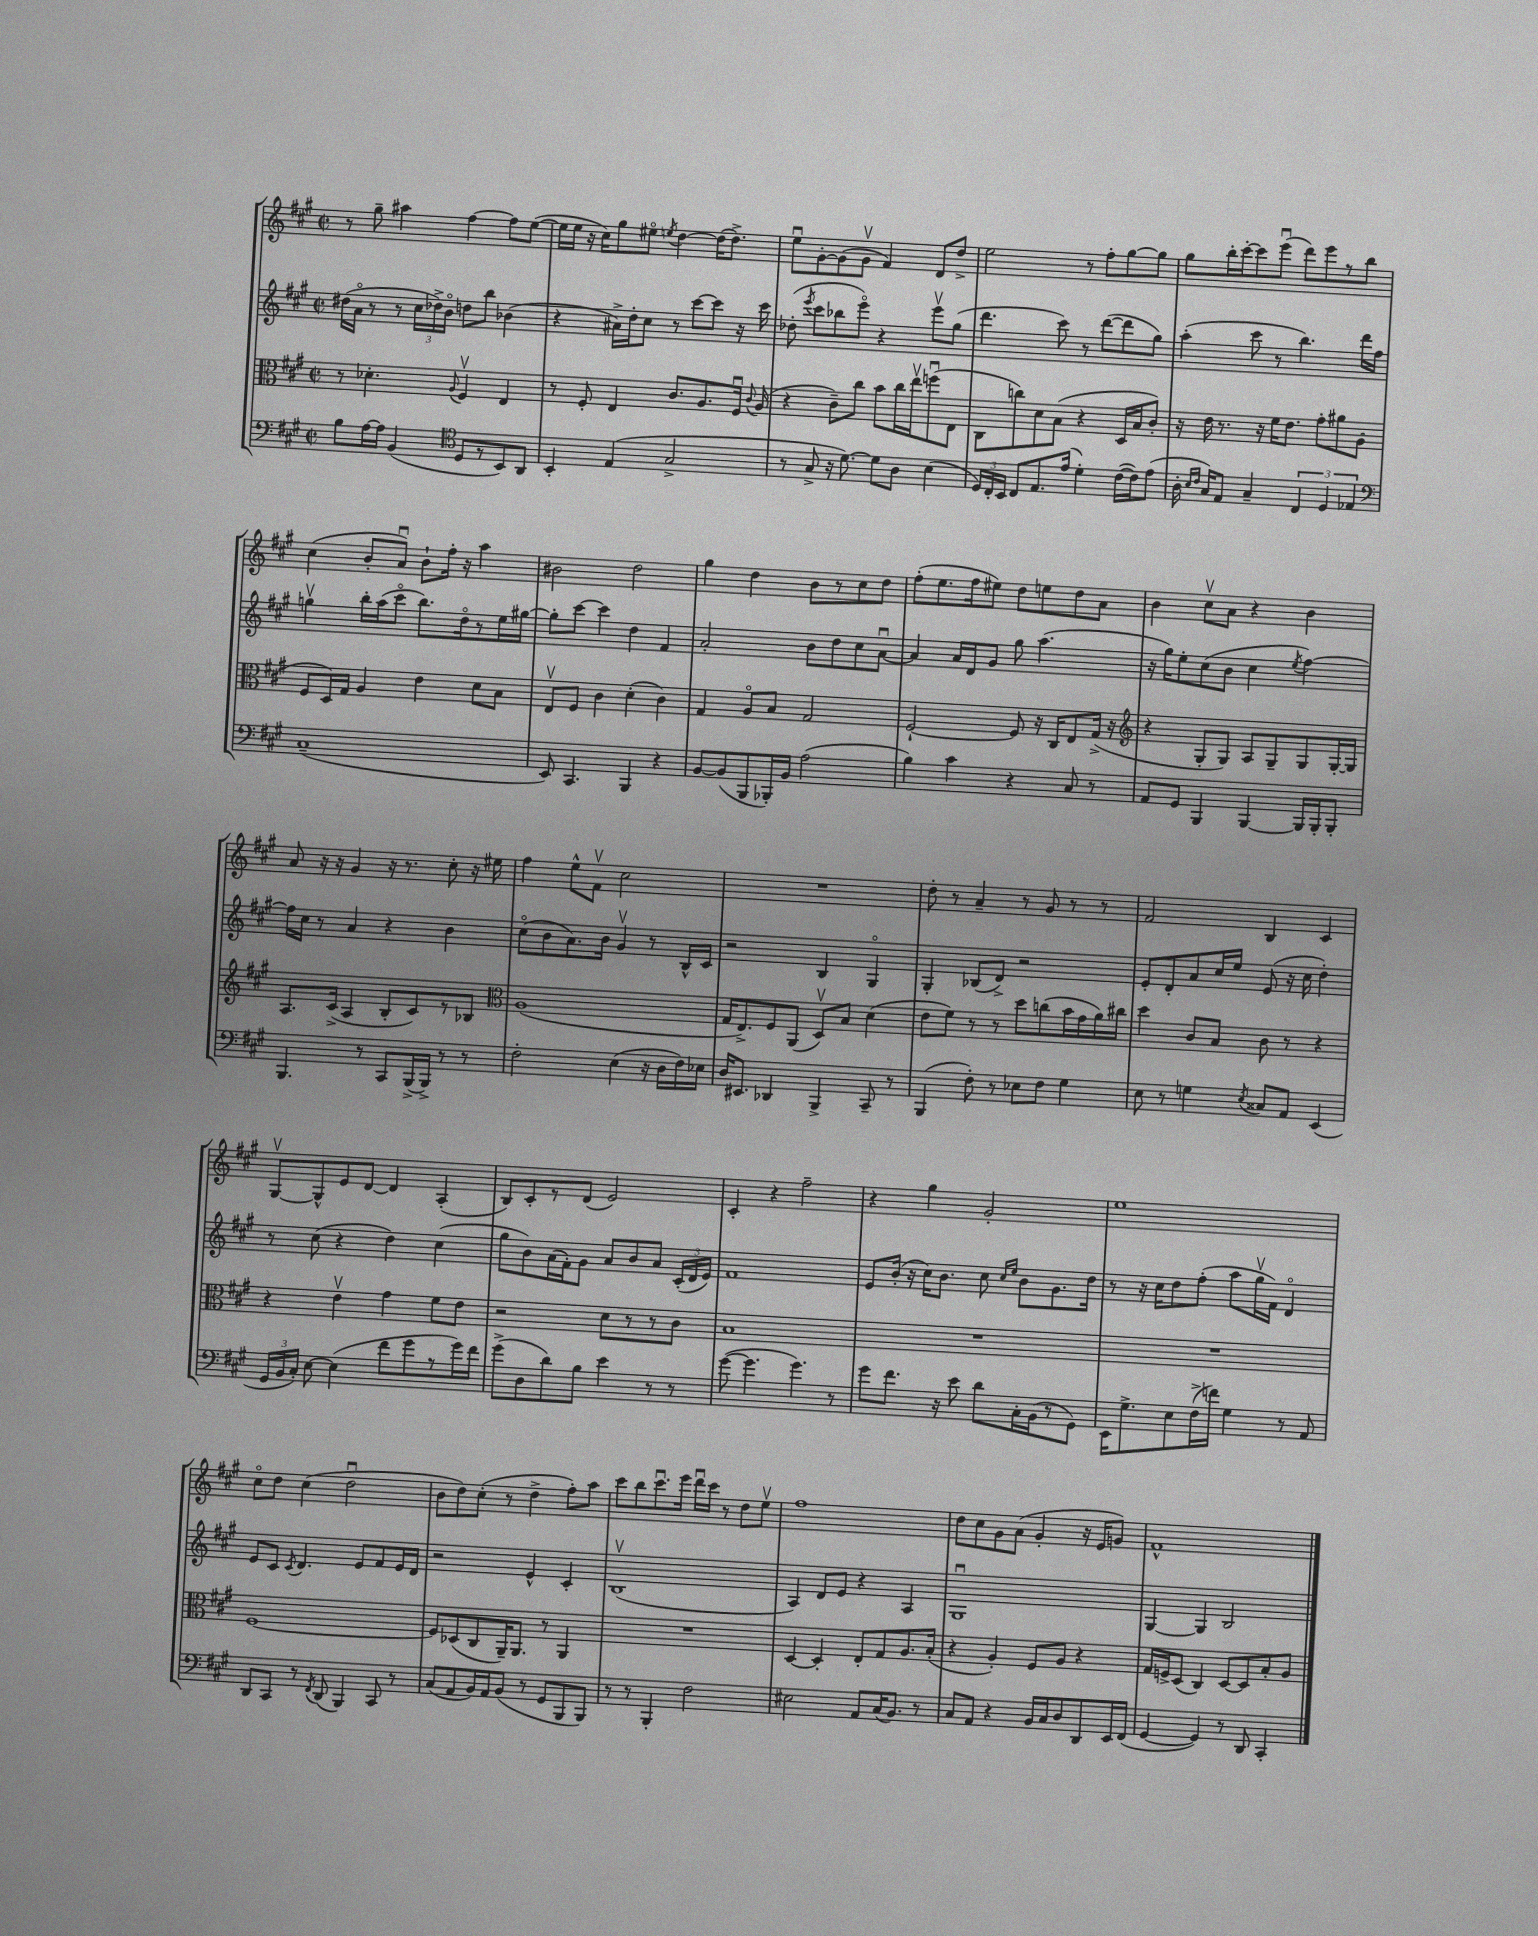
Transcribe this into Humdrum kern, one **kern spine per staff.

**kern	**kern	**kern	**kern
*staff4	*staff3	*staff2	*staff1
*clefF4	*clefC3	*clefG2	*clefG2
*k[f#c#g#]	*k[f#c#g#]	*k[f#c#g#]	*k[f#c#g#]
*M2/2	*M2/2	*M2/2	*M2/2
*met(c|)	*met(c|)	*met(c|)	*met(c|)
8B	8r	(16dd#	8r
.	.	16ao	.
[16A	4.d-'	8r	8gg#~
16A]	.	.	.
(4BB	.	8r	4aa#
.	.	24cc#	.
.	.	24dd-^)	.
.	.	24bo	.
*clefC4	*	*	*
.	8qqA	.	.
8D	4F#v	8dd	[4ff#
8r	.	8bb	.
8BB)	4E	(4b-	8ff#]
8AA	.	.	([8ee
=	=	=	=
4BB'	8r	4r	16ee]
.	.	.	16ee
.	8F#'	.	16r
.	.	.	16cc#)
(4E	4E	16a#^)	8gg#
.	.	16dd'	.
.	.	8cc#	8ee#o
.	.	.	8qee
2G#^	8.c#	8r	[4dd
.	.	[8ccc#	.
.	8.A	.	.
.	.	8ccc#]	(16dd]
.	.	.	8.dd^)
.	16F#u	16r	.
.	8qqc#	.	.
.	(16A	16ccc#	.
=	=	=	=
8r	4r	(8dd-'	8eeu
.	.	8qeee	.
8G#^	.	8ccc#	[8g#'
16r	8c#~)	8bb-	(8g#]
[8.d)	.	.	.
.	8cc#	8eeeo)	8g#v
8d]	8b	4r	4f#)
8A	16cc#	.	.
.	16eev	.	.
(4B	(8ffu	8eeev	8d
.	8E	(8gg#	8dd^
=	=	=	=
24D)	8C#	4.ddd	2ee
24C#'	.	.	.
24BB	.	.	.
8C#	8cc)	.	.
8.E	8d	.	.
.	(8B	8ccc#)	.
(16e	.	.	.
4d')	4r	8r	8r
.	.	([8ddd	8ff#'
([16c#	16D	8ddd]	[8gg#
16c#])	16B	.	.
(8e	8c#')	8gg#)	8gg#]
=	=	=	=
16A'	16r	(4aa'	8gg#
16qqB	.	.	.
16qqc#	.	.	.
16G#)	16e	.	.
8E	8.r	.	16bb'
.	.	.	[16ccc#'
4G#~	.	8ccc#	8ccc#]
.	16r	.	.
.	16f#	8r	(8eeeu
.	8.e	.	.
6C#	.	4.bb)	8ddd)
.	8g#'	.	8eee
6D	.	.	.
.	8a#	.	8r
6E-	.	.	.
.	(8A	16ddd	8bb
.	.	16ff#	.
=	=	=	=
*clefF4	*	*	*
(1C#~	8F#	4ggv	(4cc#
.	16D)	.	.
.	16G#	.	.
.	4A	16bb'	8b'
.	.	(16aa	.
.	.	8ccc#o	8au)
.	4e	8.bb)	8b`
.	.	.	16ff#'
.	.	16ddo	16r
.	8d	8r	4aa
.	8B	16ee	.
.	.	[16gg#	.
=	=	=	=
8EE)	8Ev	8gg#']	2b#
4.CC#	8F#	[8ccc#	.
.	4c#	4ccc#]	.
4BBB	(4d'	4dd	2dd
4r	4c#)	4f#	.
=	=	=	=
[8BB	4G#	2a'	4gg#
(8BB]	.	.	.
8BBB	8Ao	.	4dd
16BBB-')	8B	.	.
16BB	.	.	.
(2A	2G#	8b	8b
.	.	8dd	8r
.	.	8cc#	8cc#
.	.	[8au	8dd
=	=	=	=
4B)	[2F#`	4a]	(8ff#'
.	.	.	8.ee
4c#	.	16a	.
.	.	16d	16ff#
.	.	8g#	8ee#)
4r	8F#]	8gg#	8dd
.	16r	(4.aa	8ee
.	16C#	.	.
8C#	8E	.	8dd
8r	(16G#^	.	8a
.	16r	.	.
=	=	=	=
*	*clefG2	*	*
8AA	4r	16r	4b
.	.	16gg#)	.
8GG#	.	8ee'	.
4BBB	8G#'	(8cc#	8cc#v
.	8G#)	8b	8a
[4BBB	8A	4cc#	4r
.	8G#~	.	.
.	.	8qee	.
16BBB]	8G#	[4ff#)	4b
16BBB'	.	.	.
8BBB'	[16G#'	.	.
.	16G#]	.	.
=	=	=	=
4.BBB	8.A	16ff#]	8a
.	.	16cc#	.
.	.	8r	16r
.	(16c#^	.	16r
.	4A	4a	4g#
8r	.	.	.
8CC#	8B'	4r	16r
.	.	.	8.r
(16BBB^	8c#)	.	.
16BBB^)	.	.	.
8r	8r	4b	8cc#'
8r	8B-	.	16r
.	.	.	16ee#
=	=	=	=
*	*clefC3	*	*
2F#'	(1A	(8cc#o	4ff#
.	.	8b	.
.	.	8.a)	8ee^^
.	.	.	8f#v
.	.	16b	.
(4E	.	4g#v	2cc#
16r	.	8r	.
16D	.	.	.
16F#)	.	16B^^	.
16E-	.	16c#	.
=	=	=	=
16D	16G#	2r	1r
8.EE#	8.E^)	.	.
4DD-	8F#	.	.
.	(8AA	.	.
4BBB^	8Dv)	4B	.
.	8B	.	.
8CC#~	(4d	4G#o	.
8r	.	.	.
=	=	=	=
(4BBB	8e	4G#'	8dd'
.	8f#)	.	8r
8F#')	8r	(8B-	4a~
8r	8r	8d^)	.
8E-	8dd	2r	8r
8F#	(8cc	.	8g#
4G#	16b	.	8r
.	16g#	.	.
.	16a)	.	8r
.	16cc#	.	.
=	=	=	=
8E	4dd	8e'	2f#
8r	.	8d'	.
4G	8c#	8a	.
.	8B	16cc#	.
.	.	16ee	.
8qE	.	.	.
8C##	8c#	(8e	4B
8AA	8r	16r	.
.	.	16cc#	.
(4EE	4r	4dd')	4c#
=	=	=	=
24GG#	4r	8r	[8G#v
24BB	.	.	.
24C#')	.	.	.
[8E	.	(8cc#	8G#^^]
(4E]	4ev	4r	8e
.	.	.	[8d
8f#	4g#	4dd)	4d]
8g#	.	.	.
8r	8f#	(4cc#	(4A'
16g#)	8e	.	.
16f#	.	.	.
=	=	=	=
(8g#^	2r	8gg#	8B)
8D	.	8b)	8c#'
8d)	.	(16a	8r
.	.	16f#')	.
8B	.	8g#	(8d
4e	8d	8a	2e)
.	8r	8b	.
8r	8r	8a	.
8r	8c#	(24c#'	.
.	.	24d	.
.	.	24e)	.
=	=	=	=
([8g#	1B	1f#	4c#'
4.g#]	.	.	.
.	.	.	4r
4.g#)	.	.	2ff#~
8r	.	.	.
=	=	=	=
8g#	1r	8e	4r
8.f#	.	(16b'	.
.	.	16r	.
.	.	16cc#)	4gg#
16r	.	8.b	.
8e	.	.	.
8d	.	8cc#	2g#'
.	.	16qqcc#	.
.	.	16qqee	.
16C#'	.	8b	.
(16BB	.	.	.
8r	.	8.g#	.
8GG#)	.	.	.
.	.	16dd	.
=	=	=	=
16EE	1r	8r	1ee
8.G#^	.	.	.
.	.	16r	.
.	.	16cc#	.
8E	.	8dd	.
(16F#^	.	(8ff#'	.
16f)	.	.	.
4G#	.	8aa	.
.	.	16gg#v	.
.	.	16f#)	.
8r	.	4do	.
8AA	.	.	.
=	=	=	=
8DD	[1F#	8e	8cc#o
8CC#	.	8c#	8dd
.	.	8qc#	.
8r	.	4.d	(4cc#
8qFF#	.	.	.
(8DD	.	.	.
4BBB)	.	.	2ddu
.	.	8e	.
8CC#	.	8f#	.
8r	.	16e	.
.	.	16d	.
=	=	=	=
(8C#	8F#]	2r	8b
8AA	(8D-	.	8dd)
16BB)	8C#	.	(8cc#'
16AA	.	.	.
(8BB	16AA~)	.	8r
.	8.AA	.	.
8r	.	4e^^	4dd^
8GG#	8r	.	.
8BBB	4AA	4c#'	8ff#')
8BBB)	.	.	8aa
=	=	=	=
8r	1r	(1Bv	8ccc#
8r	.	.	8bb
4BBB'	.	.	8.ccc#u
.	.	.	16eee
2F#	.	.	16dddu
.	.	.	16ccc#
.	.	.	8r
.	.	.	8dd
.	.	.	8eev
=	=	=	=
2E#	[4D	4A)	1ff#
.	4D']	8d	.
.	.	8e	.
8AA	8E'	4r	.
(16C#	8G#	.	.
8.BB)	.	.	.
.	8.A	4A	.
8r	.	.	.
.	(16B'	.	.
=	=	=	=
8C#	4r	1G#u	8dd
8AA	.	.	8cc#
4r	4A')	.	8g#
.	.	.	(8a
16BB	8F#	.	4g#'
16C#	.	.	.
8D	8A	.	.
8DD	4r	.	16r
.	.	.	16e
16EE	.	.	8g)
(16FF#	.	.	.
=	=	=	=
[4GG#	16G#	[4G#	1f#^^
.	16F^	.	.
.	(8D	.	.
4GG#])	4C#)	4G#]	.
8r	[8D	2B	.
8DD	8D]	.	.
4CC#'	8B'	.	.
.	8A	.	.
==	==	==	==
*-	*-	*-	*-
